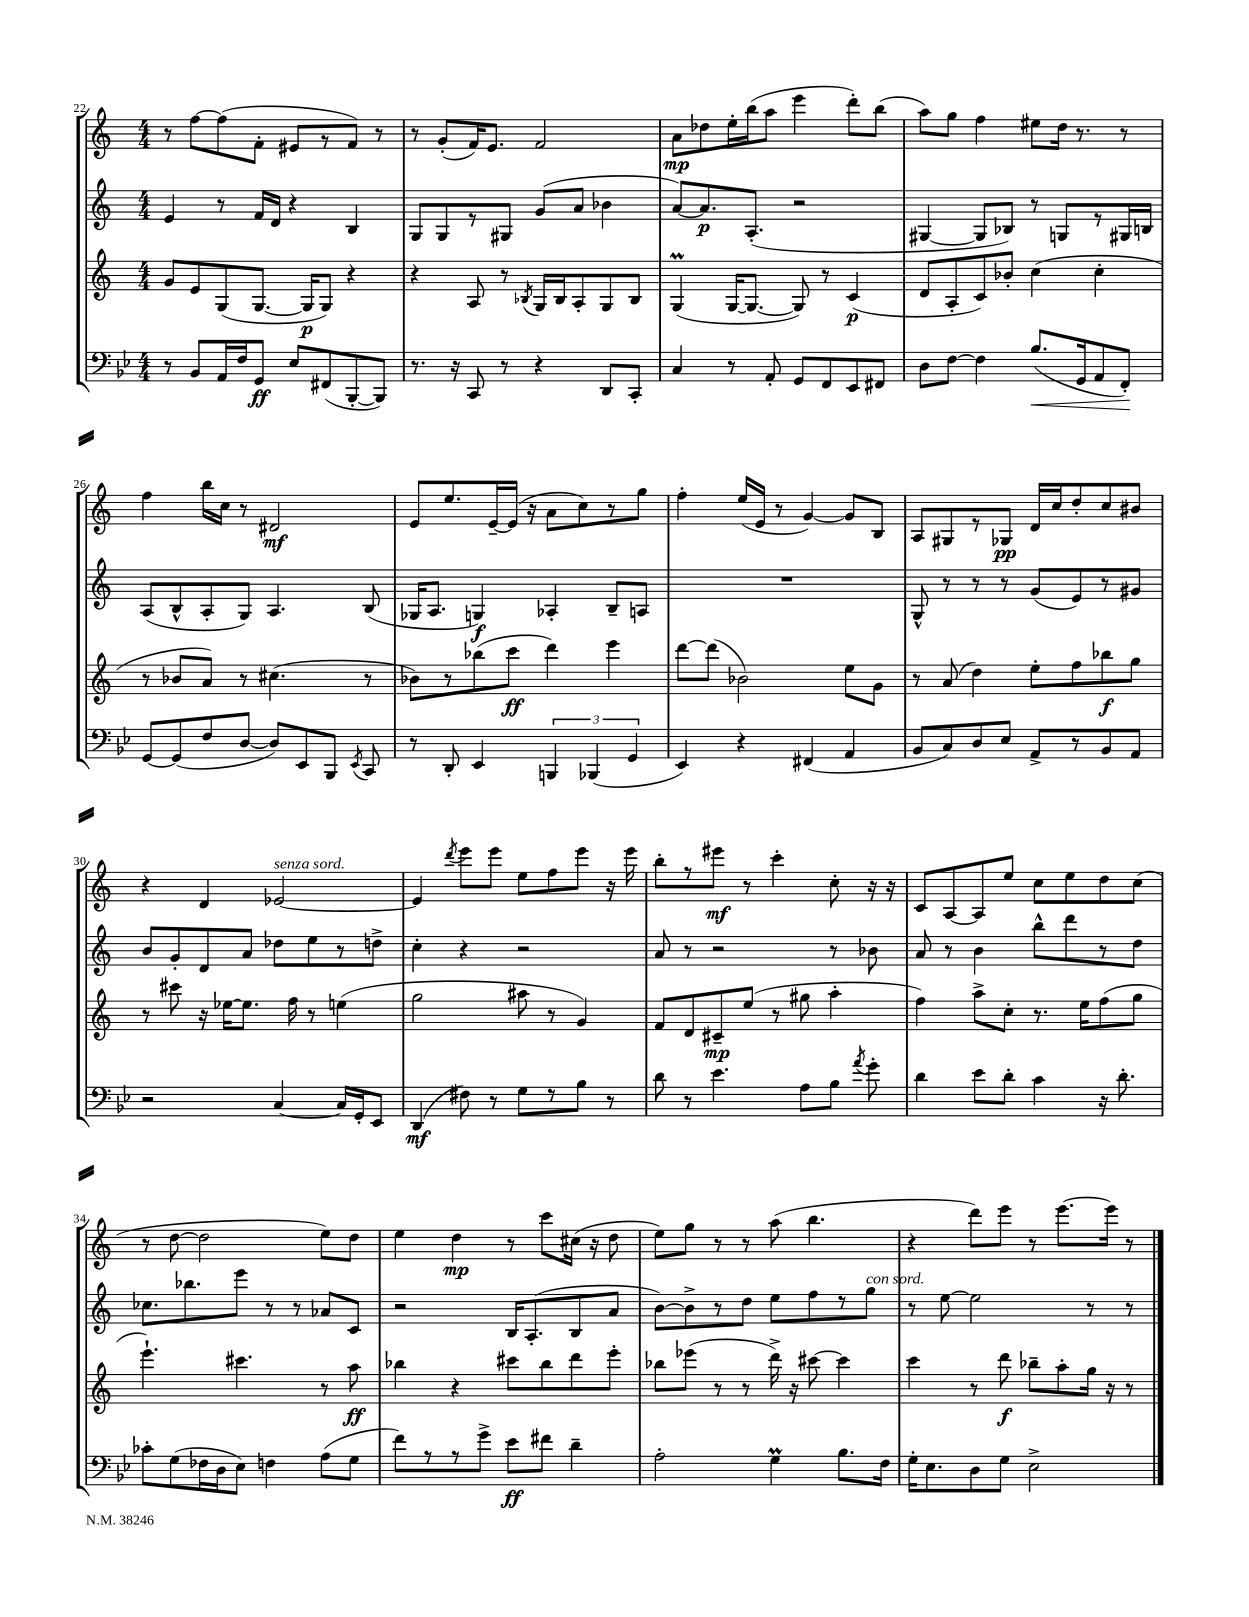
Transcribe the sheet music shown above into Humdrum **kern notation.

**kern	**kern	**kern	**kern
*staff4	*staff3	*staff2	*staff1
*clefF4	*clefG2	*clefG2	*clefG2
*k[b-e-]	*k[]	*k[]	*k[]
*M4/4	*M4/4	*M4/4	*M4/4
8r	8g	4e	8r
8BB-	8e	.	[8ff
16AA	(8G	8r	(8ff]
16F	.	.	.
8GG	[8.G	16f	8f'
.	.	16d	.
8E-	.	4r	8e#
.	16G]	.	.
(8FF#	8G)	.	8r
[8BBB-'	4r	4B	8f)
8BBB-])	.	.	8r
=	=	=	=
8.r	4r	8G	8r
.	.	8G	(8g'
16r	.	.	.
8CC	8A	8r	16f)
.	.	.	8.e
8r	8r	8G#	.
.	8qB-	.	.
4r	16G	(8g	2f
.	16B-	.	.
.	8A'	8a	.
8DD	8G	4b-	.
8CC'	8B-	.	.
=	=	=	=
4C	(4G	[8a)	8a
.	.	8.a]	8dd-
8r	[16G	.	16ee'
.	8.G_	(8.A'	(16bb
8AA'	.	.	8aa
8GG	8G])	2r	4eee
8FF	8r	.	.
8EE-	(4c	.	8ddd')
8FF#	.	.	(8bb
=	=	=	=
8D	8d	[4G#	8aa)
[8F	8A'	.	8gg
4F]	8c)	8G#]	4ff
.	8b-'	8B-)	.
(8.B-	(4cc	8r	8ee#
.	.	8G	16dd
16GG	.	.	8.r
8AA	4cc'	8r	.
8FF')	.	16G#	8r
.	.	16B	.
=	=	=	=
[8GG	8r	(8A	4ff
(8GG]	8b-	8B^^	.
8F	8a)	8A'	16bb
.	.	.	16cc
[8D	8r	8G)	8r
8D])	(4.cc#	4.A	2d#
8EE-	.	.	.
8BBB-	.	.	.
8qEE-	.	.	.
8CC	8r	(8B	.
=	=	=	=
8r	8b-)	16G-	8e
.	.	8.A	.
8DD'	8r	.	8.ee
4EE-	(8bb-	4G)	.
.	.	.	[16e~
.	8ccc	.	(16e]
.	.	.	16r
6BBB	4ddd)	4A-'	8a
.	.	.	8cc)
(6BBB-	.	.	.
.	4eee	8B~	8r
6GG	.	.	.
.	.	8A	8gg
=	=	=	=
4EE-)	[8ddd	1r	4ff'
.	(8ddd]	.	.
4r	2b-)	.	(16ee
.	.	.	16e
.	.	.	8r
(4FF#	.	.	[4g)
4AA	8ee	.	8g]
.	8g	.	8B
=	=	=	=
8BB-	8r	8G^^	8A
8C)	(8a	8r	8G#
8D	4dd)	8r	8r
8E-	.	8r	8G-
8AA^	8ee'	(8g	16d
.	.	.	16cc
8r	8ff	8e)	8dd'
8BB-	8bb-	8r	8cc
8AA	8gg	8g#	8b#
=	=	=	=
2r	8r	8b	4r
.	8ccc#	8g'	.
.	16r	8d	4d
.	[16ee-	.	.
.	8.ee-]	8a	.
[4C	.	8dd-	[2e-
.	16ff	.	.
.	8r	8ee	.
16C]	(4ee	8r	.
16GG'	.	.	.
8EE-	.	8dd^	.
=	=	=	=
(4DD	2gg	4cc'	4e-]
.	.	.	8qddd
8F#)	.	4r	8eee
8r	.	.	8eee
8G	8aa#	2r	8ee
8r	8r	.	8ff
8B-	4g)	.	8eee
8r	.	.	16r
.	.	.	16eee
=	=	=	=
8d	8f	8a	8bb'
8r	8d	8r	8r
4.e-	8c#~	2r	8eee#
.	(8ee	.	8r
.	8r	.	4ccc'
8A	8gg#	.	.
8B-	4aa'	8r	8cc'
8qa	.	.	.
8g'	.	8b-	16r
.	.	.	16r
=	=	=	=
4d	4ff)	8a	8c
.	.	8r	[8A
8e-	8aa^	4b	8A]
8d'	8cc'	.	8ee
4c	8.r	8bb^^	8cc
.	.	8ddd	8ee
.	16ee	.	.
16r	(8ff	8r	8dd
8.d'	.	.	.
.	8gg	8dd	(8cc
=	=	=	=
8c-'	4.eee`)	8.cc-	8r
(8G	.	.	[8dd
.	.	8.bb-	.
16F-	.	.	2dd]
16D	.	.	.
8E-)	4.ccc#	8eee	.
4F	.	8r	.
.	.	8r	.
(8A	8r	8a-	8ee)
8G	8aa	8c	8dd
=	=	=	=
8f)	4bb-	2r	4ee
8r	.	.	.
8r	4r	.	4dd
8g^	.	.	.
8e-	8ccc#	16B	8r
.	.	(8.A'	.
8f#	8bb-	.	8ccc
4d~	8ddd	8B	(16cc#
.	.	.	16r
.	8eee'	8a	8dd
=	=	=	=
2A'	8bb-	[8b)	8ee)
.	(8eee-	8b^]	8gg
.	8r	8r	8r
.	8r	8dd	8r
4G	16ddd^)	8ee	(8aa
.	16r	.	.
.	[8ccc#	8ff	4.bb
8.B-	4ccc#]	8r	.
.	.	8gg	.
16F	.	.	.
=	=	=	=
16G'	4ccc	8r	4r
8.E-	.	.	.
.	.	[8ee	.
8D	8r	2ee]	8ddd)
8G	8ddd	.	8eee
2E-^	8bb-~	.	8r
.	8aa'	.	[8.eee
.	16gg	8r	.
.	16r	.	16eee]
.	8r	8r	8r
==	==	==	==
*-	*-	*-	*-
